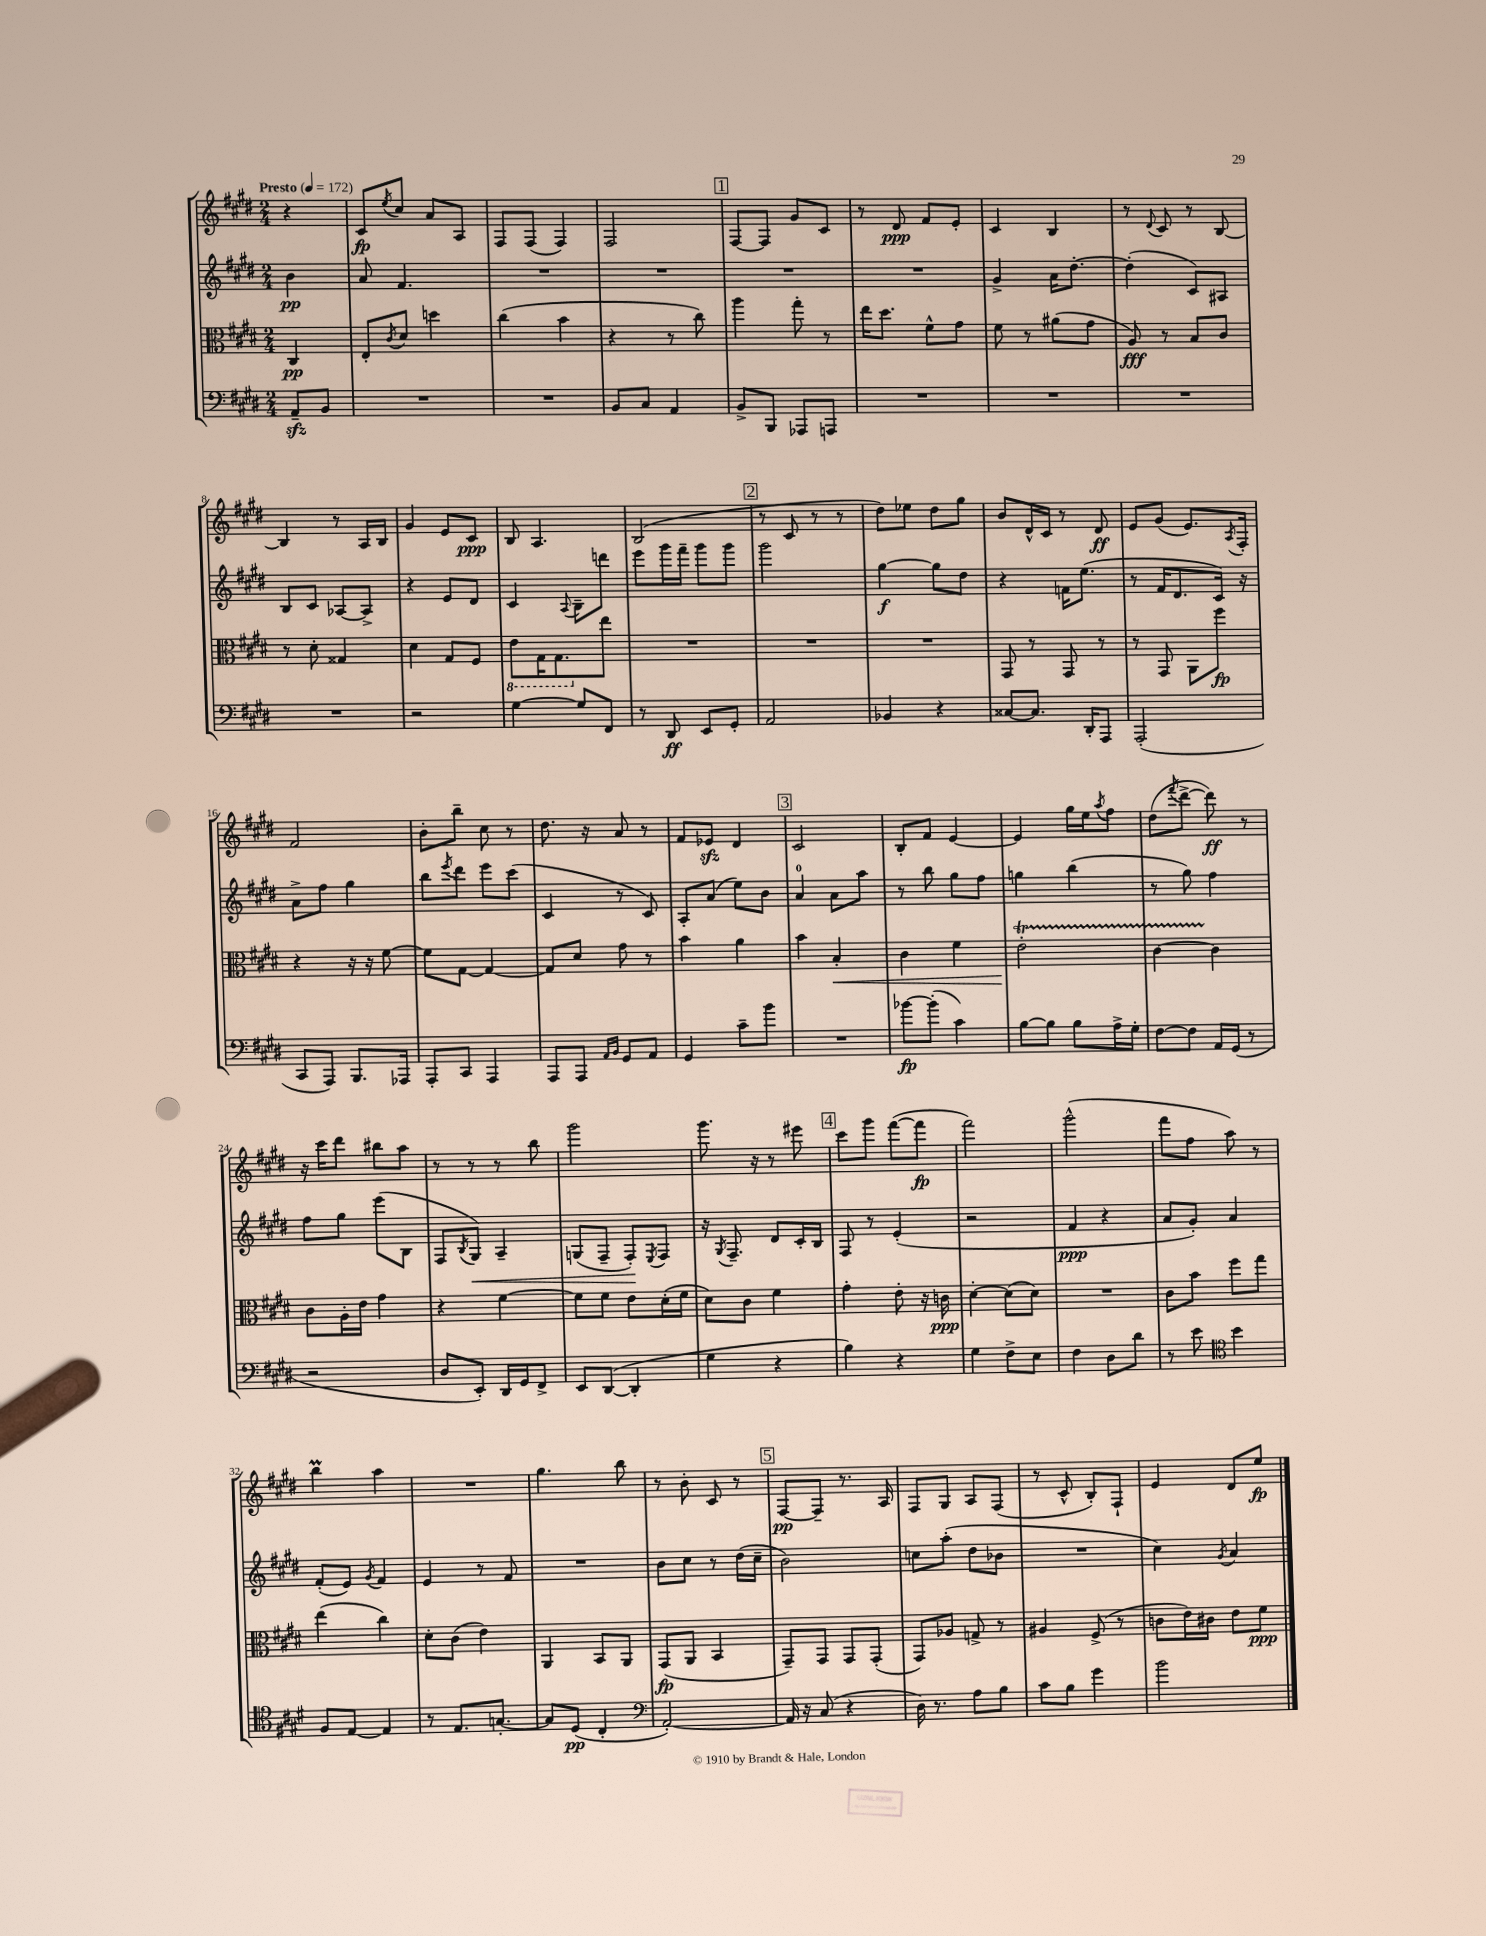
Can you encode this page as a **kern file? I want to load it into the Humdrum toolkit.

**kern	**kern	**kern	**kern
*staff4	*staff3	*staff2	*staff1
*clefF4	*clefC3	*clefG2	*clefG2
*k[f#c#g#d#]	*k[f#c#g#d#]	*k[f#c#g#d#]	*k[f#c#g#d#]
*M2/4	*M2/4	*M2/4	*M2/4
*MM172	*MM172	*MM172	*MM172
8AA~	4C#	4b	4r
8BB	.	.	.
=	=	=	=
2r	8E'	8a	8c#
.	8qc#	.	8qee
.	8d#	4.f#	8cc#
.	4dd	.	8a
.	.	.	8A
=	=	=	=
2r	(4cc#	2r	8F#
.	.	.	(8F#
.	4b	.	4F#)
=	=	=	=
8BB	4r	2r	2F#
8C#	.	.	.
4AA	8r	.	.
.	8cc#)	.	.
=	=	=	=
8BB^	4aa	2r	[8F#
8BBB	.	.	8F#]
8AAA-	8gg#'	.	8g#
8AAA	8r	.	8c#
=	=	=	=
2r	16ee	2r	8r
.	8.dd#	.	.
.	.	.	8d#
.	8f#^^	.	8f#
.	8g#	.	8e'
=	=	=	=
2r	8f#	4g#^	4c#
.	8r	.	.
.	(8a#	16a	4B
.	.	[8.dd#'	.
.	8g#	.	.
=	=	=	=
2r	8A)	(4dd#']	8r
.	.	.	8qqd#
.	8r	.	8c#
.	8B	8c#)	8r
.	8c#	8A#	[8B
=	=	=	=
2r	8r	8B	4B]
.	8d#'	8c#	.
.	4G##	[8A-	8r
.	.	8A-^]	16A
.	.	.	16B
=	=	=	=
2r	4d#	4r	4g#
.	8G#	8e	8e
.	8F#	8d#	8c#
=	=	=	=
[4G#	8E	4c#	8B
.	16GG#	.	4.A
.	8.GG#	.	.
.	.	8qqA	.
8G#]	.	8B~	.
8FF#	8ee	8ddd	.
=	=	=	=
8r	2r	8eee	(2B
8DD#	.	16ggg#	.
.	.	16fff#~	.
8EE	.	8ggg#	.
8GG#'	.	8ggg#	.
=	=	=	=
2AA	2r	2ggg#	8r
.	.	.	8c#
.	.	.	8r
.	.	.	8r
=	=	=	=
4BB-	2r	[4gg#	8dd#)
.	.	.	8ee-
4r	.	8gg#]	8dd#
.	.	8dd#	8gg#
=	=	=	=
[8C##	8GG#	4r	8b
8.C##]	8r	.	16d#^^
.	.	.	16c#
.	8GG#	16f	8r
16DD#'	.	(8.ee	.
8AAA	8r	.	8d#
=	=	=	=
(2AAA'	8r	8r	8e
.	8GG#	16f#	(8g#
.	.	8.d#	.
.	8AA	.	8.e)
.	8ff#	16c#)	.
.	.	.	8qA
.	.	16r	16F#'
=	=	=	=
8CC#	4r	8a^	2f#
8AAA)	.	8ff#	.
8.BBB	16r	4gg#	.
.	16r	.	.
.	[8f#	.	.
16AAA-	.	.	.
=	=	=	=
8AAA'	8f#]	8bb	8b'
.	.	8qeee	.
8CC#	[8G#	8ddd#	8bb~
4AAA	4G#_	8eee	8cc#
.	.	(8ccc#	8r
=	=	=	=
8AAA	8G#]	4c#	8.dd#
8AAA	8d#	.	.
.	.	.	16r
16qqAA	.	.	.
16qqBB	.	.	.
8GG#	8g#	8r	8a
8AA	8r	8c#)	8r
=	=	=	=
4GG#	4b	8A'	8f#
.	.	(8a	8e-
8c#~	4a	8ee)	4d#
8b	.	8b	.
=	=	=	=
2r	4b	4a	2c#
.	4B'	8a	.
.	.	8aa	.
=	=	=	=
[8b-	4c#	8r	8B'
(8b-']	.	8bb	8f#
4c#)	4f#	8gg#	[4e
.	.	8ff#	.
=	=	=	=
[8B	2e'	4gg	4e]
8B]	.	.	.
8B	.	(4bb	16gg#
.	.	.	16ee
.	.	.	8qaa
16A^	.	.	8ff#
16G#'	.	.	.
=	=	=	=
[8F#	[4c#	8r	(8dd#
.	.	.	8qfff#
8F#]	.	8gg#)	[8ddd#^
16AA	4c#]	4ff#	8ddd#])
(16GG#	.	.	.
8r	.	.	8r
=	=	=	=
2r	8c#	8ff#	16r
.	.	.	16ccc#
.	16A'	8gg#	8ddd#
.	16e	.	.
.	4g#	(8eee	8bb#
.	.	8B	8aa
=	=	=	=
8D#	4r	8F#	8r
.	.	8qB	.
8EE')	.	8G#)	8r
16DD#	[4f#	4A~	8r
16GG#	.	.	.
8FF#^	.	.	8bb
=	=	=	=
8EE	8f#]	(8G	2ggg#
([8DD#	8f#	8F#~	.
4DD#']	8e	8F#')	.
.	.	8qE	.
.	(16d#'	8F#	.
.	16f#	.	.
=	=	=	=
4G#	8d#)	16r	8.ggg#
.	.	8qG#	.
.	.	8.F#~	.
.	8c#	.	.
.	.	.	16r
4r	4f#	8d#	8r
.	.	16c#'	8eee#
.	.	16B	.
=	=	=	=
4B)	4g#'	8F#	8ccc#
.	.	8r	8ggg#
4r	8e'	(4e'	([8fff#
.	16r	.	8fff#]
.	16c	.	.
=	=	=	=
4G#	[4d#'	2r	2fff#)
8F#^	(8d#]	.	.
8E	8d#)	.	.
=	=	=	=
4F#	2r	4f#	(2ggg#^^
8D#	.	4r	.
8d#	.	.	.
=	=	=	=
8r	8c#	8a	8fff#
8e	8b	8g#')	8ff#
*clefC4	*	*	*
4b	8ff#	4a	8aa)
.	8gg#	.	8r
=	=	=	=
8F#	(4ee	(8f#'	4bb
[8E	.	8e)	.
.	.	8qg#	.
4E]	4cc#)	4f#	4aa
=	=	=	=
8r	8d#'	4e	2r
8.E	(8c#	.	.
.	4e)	8r	.
[8.G'	.	.	.
.	.	8f#	.
=	=	=	=
8G]	4AA	2r	4.gg#
(8D#	.	.	.
4C#'	8BB	.	.
.	8AA	.	8bb
=	=	=	=
*clefF4	*	*	*
[2AA')	(8GG#	8b	8r
.	8AA	8cc#	8b'
.	4BB	8r	8c#
.	.	(16dd#	8r
.	.	16cc#~	.
=	=	=	=
16AA]	8GG#~)	2b)	[8F#
16r	.	.	.
(8C#	8GG#	.	8F#~]
4r	8GG#	.	8.r
.	(8GG#'	.	.
.	.	.	16A
=	=	=	=
16D#)	8GG#)	8cc	8F#
8.r	.	.	.
.	8A-	(8aa'	8G#
8A	8G^	8dd#	8A
8B	8r	8b-	(8F#
=	=	=	=
8c#	4A#	2r	8r
8B	.	.	8c#^^
4g#	(8F#^	.	8B')
.	8r	.	8F#`
=	=	=	=
2b	8c	4cc#)	4e
.	16e)	.	.
.	16c#	.	.
.	.	8qg#	.
.	8e	4a	8d#
.	8f#	.	8ee
==	==	==	==
*-	*-	*-	*-
